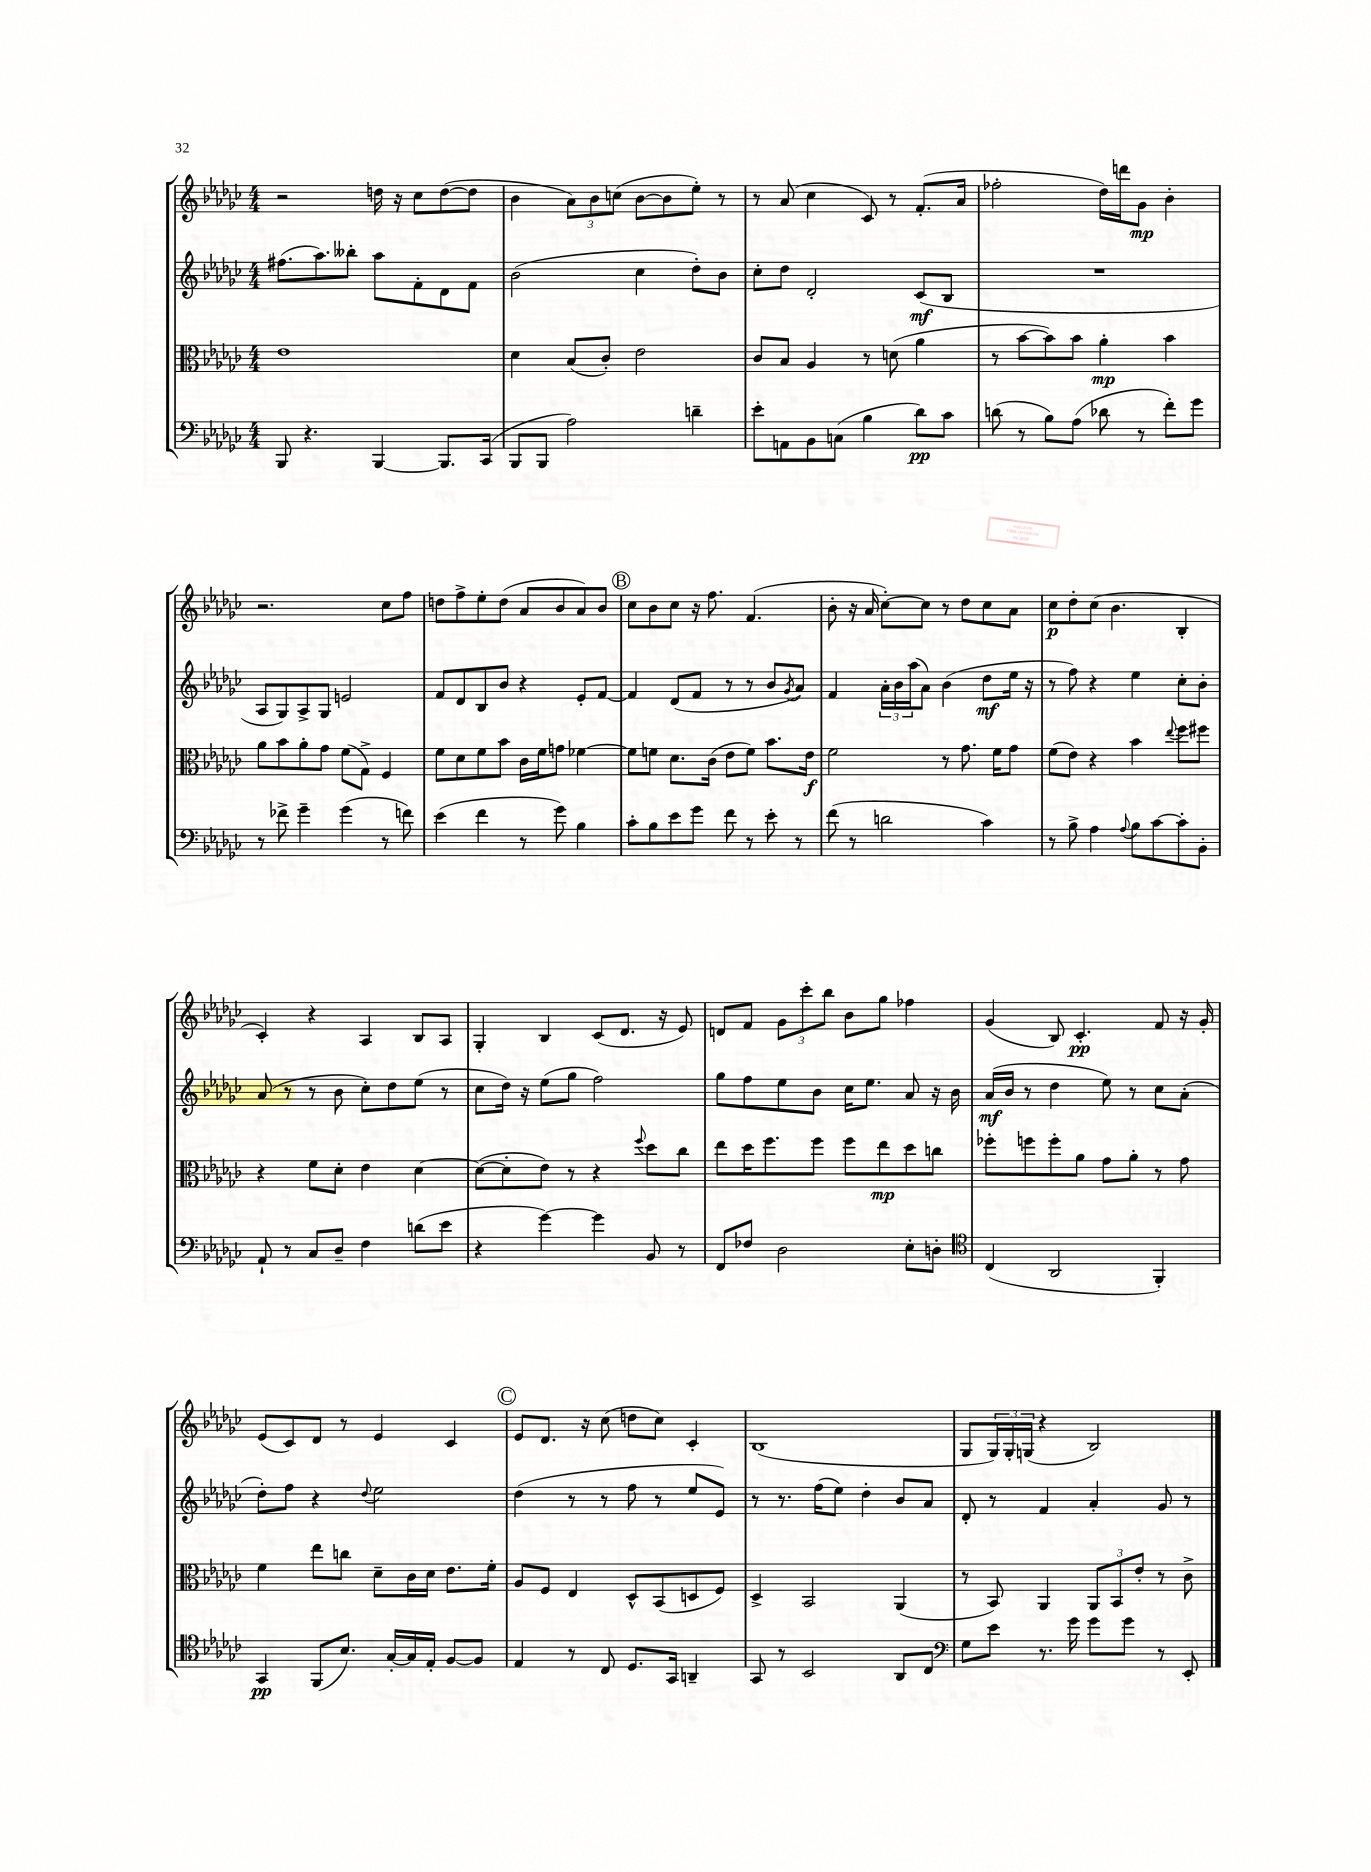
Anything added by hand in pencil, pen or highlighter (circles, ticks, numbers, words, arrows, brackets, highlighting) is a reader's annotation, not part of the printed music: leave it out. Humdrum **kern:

**kern	**dynam	**kern	**dynam	**kern	**dynam	**kern	**dynam
*part4	*part4	*part3	*part3	*part2	*part2	*part1	*part1
*staff4	*staff4	*staff3	*staff3	*staff2	*staff2	*staff1	*staff1
*clefF4	*	*clefC3	*	*clefG2	*	*clefG2	*
*k[b-e-a-d-g-c-]	*	*k[b-e-a-d-g-c-]	*	*k[b-e-a-d-g-c-]	*	*k[b-e-a-d-g-c-]	*
*M4/4	*	*M4/4	*	*M4/4	*	*M4/4	*
=7	=7	=7	=7	=7	=7	=7	=7
8BBB-/	.	1e-	.	(8.ff#X\L	.	2r	.
4.r	.	.	.	.	.	.	.
.	.	.	.	8.aa-\)	.	.	.
.	.	.	.	8bb--X'\J	.	.	.
[4BBB-/	.	.	.	8aa-\L	.	16ddn\	.
.	.	.	.	.	.	16r	.
.	.	.	.	8f'\	.	8cc-\L	.
8.BBB-/L]	.	.	.	8d-\	.	([8dd\	.
.	.	.	.	8f\J	.	8dd\J]	.
(16CC-/Jk	.	.	.	.	.	.	.
=8	=8	=8	=8	=8	=8	=8	=8
8BBB-/L	.	4d-\	.	(2b-\	.	4b-\	.
8BBB-/J	.	.	.	.	.	.	.
2A-\)	.	(8B-/L	.	.	.	12a-\L)	.
.	.	.	.	.	.	12b-\	.
.	.	8c-'/J)	.	.	.	.	.
.	.	.	.	.	.	(12ccn\J	.
.	.	2e-\	.	4cc-\	.	[8b-\L	.
.	.	.	.	.	.	8b-\]	.
4dn~\	.	.	.	8dd-'\L)	.	8ee-'\J)	.
.	.	.	.	8b-\J	.	8r	.
=9	=9	=9	=9	=9	=9	=9	=9
8e-'\L	.	8c-/L	.	8cc-'\L	.	8r	.
8AAn\	.	8B-/J	.	8dd-\J	.	(8a-/	.
8BB-\	.	4A-/	.	2d-'/	.	4cc-\	.
(8Cn\J	.	.	.	.	.	.	.
4B-\	.	8r	.	.	.	8c-/)	.
.	.	(8dn\	.	.	.	8r	.
8d-\L)	pp	4a-\	.	(8c-/L	mf	(8.f'/L	.
8c-\J	.	.	.	8B-/J	.	.	.
.	.	.	.	.	.	16a-/Jk	.
=10	=10	=10	=10	=10	=10	=10	=10
(8dn\	.	8r	.	1r	.	2ff-X'\	.
8r	.	[8b-\L	.	.	.	.	.
8B-\L)	.	8b-\])	.	.	.	.	.
(8A-\J	.	8b-\J	.	.	.	.	.
8d-X\	.	4a-'\	mp	.	.	16dd-\LL)	.
.	.	.	.	.	.	16dddn\J	.
8r	.	.	.	.	.	8g-\J	mp
8f'\L)	.	4b-\	.	.	.	4b-'\	.
8g-\J	.	.	.	.	.	.	.
!!LO:LB:g=z
=11	=11	=11	=11	=11	=11	=11	=11
8r	.	8a-\L	.	8A-/L	.	2.r	.
8f-X^\	.	8b-\	.	8G-/)	.	.	.
4g-~\	.	8a-'\	.	8A-^/	.	.	.
.	.	8g-\J	.	8G-/J	.	.	.
(4g-\	.	(8f\L	.	2en/	.	.	.
.	.	8G-^\J)	.	.	.	.	.
8r	.	4F/	.	.	.	8cc-\L	.
8fn\)	.	.	.	.	.	8ff\J	.
=12	=12	=12	=12	=12	=12	=12	=12
(4e-\	.	8f\L	.	8f/L	.	8ddn\L	.
.	.	8d-\	.	8d-/	.	8ff^\	.
4f\	.	8f\	.	8B-/	.	8ee-'\	.
.	.	8b-\J	.	8b-/J	.	(8dd\J	.
8r	.	16c-\LL	.	4r	.	8a-/L	.
.	.	16f\J	.	.	.	.	.
8g-\)	.	8gn\J	.	.	.	8b-/	.
4B-\	.	[4f-X\	.	8e-'/L	.	8a-/)	.
.	.	.	.	[8f/J	.	8b-/J	.
!!LO:REH:place=s1:t=B
=13	=13	=13	=13	=13	=13	=13	=13
8c-'\L	.	8f-\L]	.	4f/]	.	8cc-\L	.
8B-\	.	8fn\J	.	.	.	8b-\	.
8e-\	.	8.d-\L	.	(8d-/L	.	8cc-\J	.
8g-\J	.	.	.	8f/J	.	16r	.
.	.	(16c-\Jk	.	.	.	8.ff\	.
8f\	.	8e-\L	.	8r	.	.	.
8r	.	8f\J)	.	8r	.	(4.f/	.
8e-'\	.	8.b-\L	.	8b-/L	.	.	.
.	.	.	.	8qg-/	.	.	.
8r	.	.	.	8a-/J)	.	.	.
.	.	16e-\Jk	f	.	.	.	.
=14	=14	=14	=14	=14	=14	=14	=14
(8f\	.	2f\	.	4f/	.	8b-'\	.
8r	.	.	.	.	.	16r	.
.	.	.	.	.	.	16a-/	.
2dn\	.	.	.	24a-'\LL	.	[8cc-'\L)	.
.	.	.	.	24b-\	.	.	.
.	.	.	.	(24aa-\J	.	.	.
.	.	.	.	8a-\J)	.	8cc-\J]	.
.	.	8r	.	(4b-\	.	8r	.
.	.	8.g-\	.	.	.	8dd-\L	.
4c-\)	.	.	.	8dd-\L	mf	8cc-\	.
.	.	16f\KL	.	.	.	.	.
.	.	8g-\J	.	16ee-\Jk	.	8a-\J	.
.	.	.	.	16r	.	.	.
=15	=15	=15	=15	=15	=15	=15	=15
8r	.	(8f\L	.	8r	.	8cc-\L	p
8B-^\	.	8e-\J)	.	8ff\)	.	8dd-'\	.
4A-\	.	4r	.	4r	.	(8cc-\J	.
.	.	.	.	.	.	4.b-\	.
8qqA-/	.	.	.	.	.	.	.
8B-\L	.	4b-\	.	4ee-\	.	.	.
[8c-\	.	.	.	.	.	.	.
.	.	8qqee-/	.	.	.	.	.
8c-'\]	.	8ff\L	.	8cc-'\L	.	4B-'/	.
8BB-'\J	.	8ff#X\J	.	8b-'\J	.	.	.
!!LO:LB:g=z
=16	=16	=16	=16	=16	=16	=16	=16
8AA-`/	.	4r	.	(8a-/	.	4c-'/)	.
8r	.	.	.	8r	.	.	.
8C-/L	.	8f\L	.	8r	.	4r	.
8D-~/J	.	8d-'\J	.	8b-\	.	.	.
4F\	.	4e-\	.	8cc-'\L)	.	4A-/	.
.	.	.	.	8dd-\	.	.	.
(8dn\L	.	[4d-\	.	(8ee-\J	.	8B-/L	.
8e-\J	.	.	.	8r	.	8A-/J	.
=17	=17	=17	=17	=17	=17	=17	=17
4r	.	(8d-\L_	.	8cc-\L	.	4G-'/	.
.	.	8d-'\]	.	16dd-\Jk)	.	.	.
.	.	.	.	16r	.	.	.
[4g-\)	.	8e-\J)	.	(8ee-\L	.	4B-/	.
.	.	8r	.	8gg-\J	.	.	.
4g-\]	.	4r	.	2ff\)	.	(8c-/L	.
.	.	.	.	.	.	8.d-/J	.
.	.	8qqff/	.	.	.	.	.
8BB-/	.	8dd-\L	.	.	.	.	.
.	.	.	.	.	.	16r	.
8r	.	8cc-\J	.	.	.	8e-/)	.
=18	=18	=18	=18	=18	=18	=18	=18
8FF/L	.	8ee-\L	.	8gg-\L	.	8dn/L	.
8F-X/J	.	16dd-\K	.	8ff\	.	8f/J	.
.	.	8.ff\	.	.	.	.	.
2D-\	.	.	.	8ee-\	.	12g-\L	.
.	.	.	.	.	.	12ccc-'\	.
.	.	8ff\J	.	8b-\J	.	.	.
.	.	.	.	.	.	12bb-\J	.
.	.	8ff\L	.	16cc-\KL	.	8b-\L	.
.	.	.	.	8.ee-\J	.	.	.
.	.	8ee-\	mp	.	.	8gg-\J	.
8E-'\L	.	8dd-\	.	8a-/	.	4ff-X\	.
8Dn'\J	.	8ccn\J	.	16r	.	.	.
.	.	.	.	16b-\	.	.	.
=19	=19	=19	=19	=19	=19	=19	=19
*clefC4	*	*	*	*	*	*	*
(4C-/	.	8ff-X'\L	.	(16a-/LL	mf	(4g-/	.
.	.	.	.	16b-/JJ	.	.	.
.	.	8ffn\	.	8r	.	.	.
2AA-/	.	8ff'\	.	4dd-\	.	8B-/)	.
.	.	8a-\J	.	.	.	4.c-'/	pp
.	.	8g-\L	.	8ee-\)	.	.	.
.	.	8a-'\J	.	8r	.	.	.
4FF'/)	.	8r	.	8cc-\L	.	8f/	.
.	.	8g-\	.	(8a-'\J	.	16r	.
.	.	.	.	.	.	16g-'/	.
!!LO:LB:g=z
=20	=20	=20	=20	=20	=20	=20	=20
4GG-/	pp	4f\	.	8dd-'\L)	.	(8e-/L	.
.	.	.	.	8ff\J	.	8c-/)	.
(8FF/L	.	8ee-\L	.	4r	.	8d-/J	.
8.B-/J)	.	8ccn\J	.	.	.	8r	.
.	.	.	.	8qqdd-/	.	.	.
.	.	8d-~\L	.	2ee-\	.	4e-/	.
[16G-'/LL	.	.	.	.	.	.	.
16G-/]	.	16c-\L	.	.	.	.	.
16E-'/JJ	.	16d-\JJ	.	.	.	.	.
[8F/L	.	8.e-\L	.	.	.	4c-/	.
8F/J]	.	.	.	.	.	.	.
.	.	16f'\Jk	.	.	.	.	.
!!LO:REH:place=s1:t=C
=21	=21	=21	=21	=21	=21	=21	=21
4E-/	.	8A-/L	.	(4dd-\	.	8e-/L	.
.	.	8F/J	.	.	.	8.d-/J	.
8r	.	4E-/	.	8r	.	.	.
.	.	.	.	.	.	16r	.
8C-/	.	.	.	8r	.	(8cc-\	.
8.D-/L	.	8D-^^/L	.	8ff\	.	8ddn\L	.
.	.	(8BB-/	.	8r	.	8cc-\J)	.
16GG-/Jk	.	.	.	.	.	.	.
4AAn~/	.	8Dn/	.	8ee-/L	.	4c-'/	.
.	.	8F/J)	.	8e-/J)	.	.	.
=22	=22	=22	=22	=22	=22	=22	=22
8GG-/	.	4D-^/	.	8r	.	(1B-	.
8r	.	.	.	8.r	.	.	.
2BB-/	.	2BB-/	.	.	.	.	.
.	.	.	.	(16ff\KL	.	.	.
.	.	.	.	8ee-\J)	.	.	.
.	.	.	.	4dd-'\	.	.	.
8AA-/L	.	(4AA-/	.	8b-/L	.	.	.
8C-/J	.	.	.	8a-/J	.	.	.
=23	=23	=23	=23	=23	=23	=23	=23
*clefF4	*	*	*	*	*	*	*
8G-\L	.	8r	.	8d-'/	.	8G-/L	.
8e-\J	.	8BB-/)	.	8r	.	24G-/L)	.
.	.	.	.	.	.	24G-'/	.
.	.	.	.	.	.	(24Gn/JJ	.
8.r	.	4AA-/	.	4f/	.	4r	.
16g-\	.	.	.	.	.	.	.
8g-\L	.	12AA-/L	.	4a-'/	.	2B-/)	.
.	.	12BB-/	.	.	.	.	.
8g-\J	.	.	.	.	.	.	.
.	.	12e-'/J	.	.	.	.	.
8r	.	8r	.	8g-/	.	.	.
8EE-'/	.	8c-^\	.	8r	.	.	.
==	==	==	==	==	==	==	==
*-	*-	*-	*-	*-	*-	*-	*-
